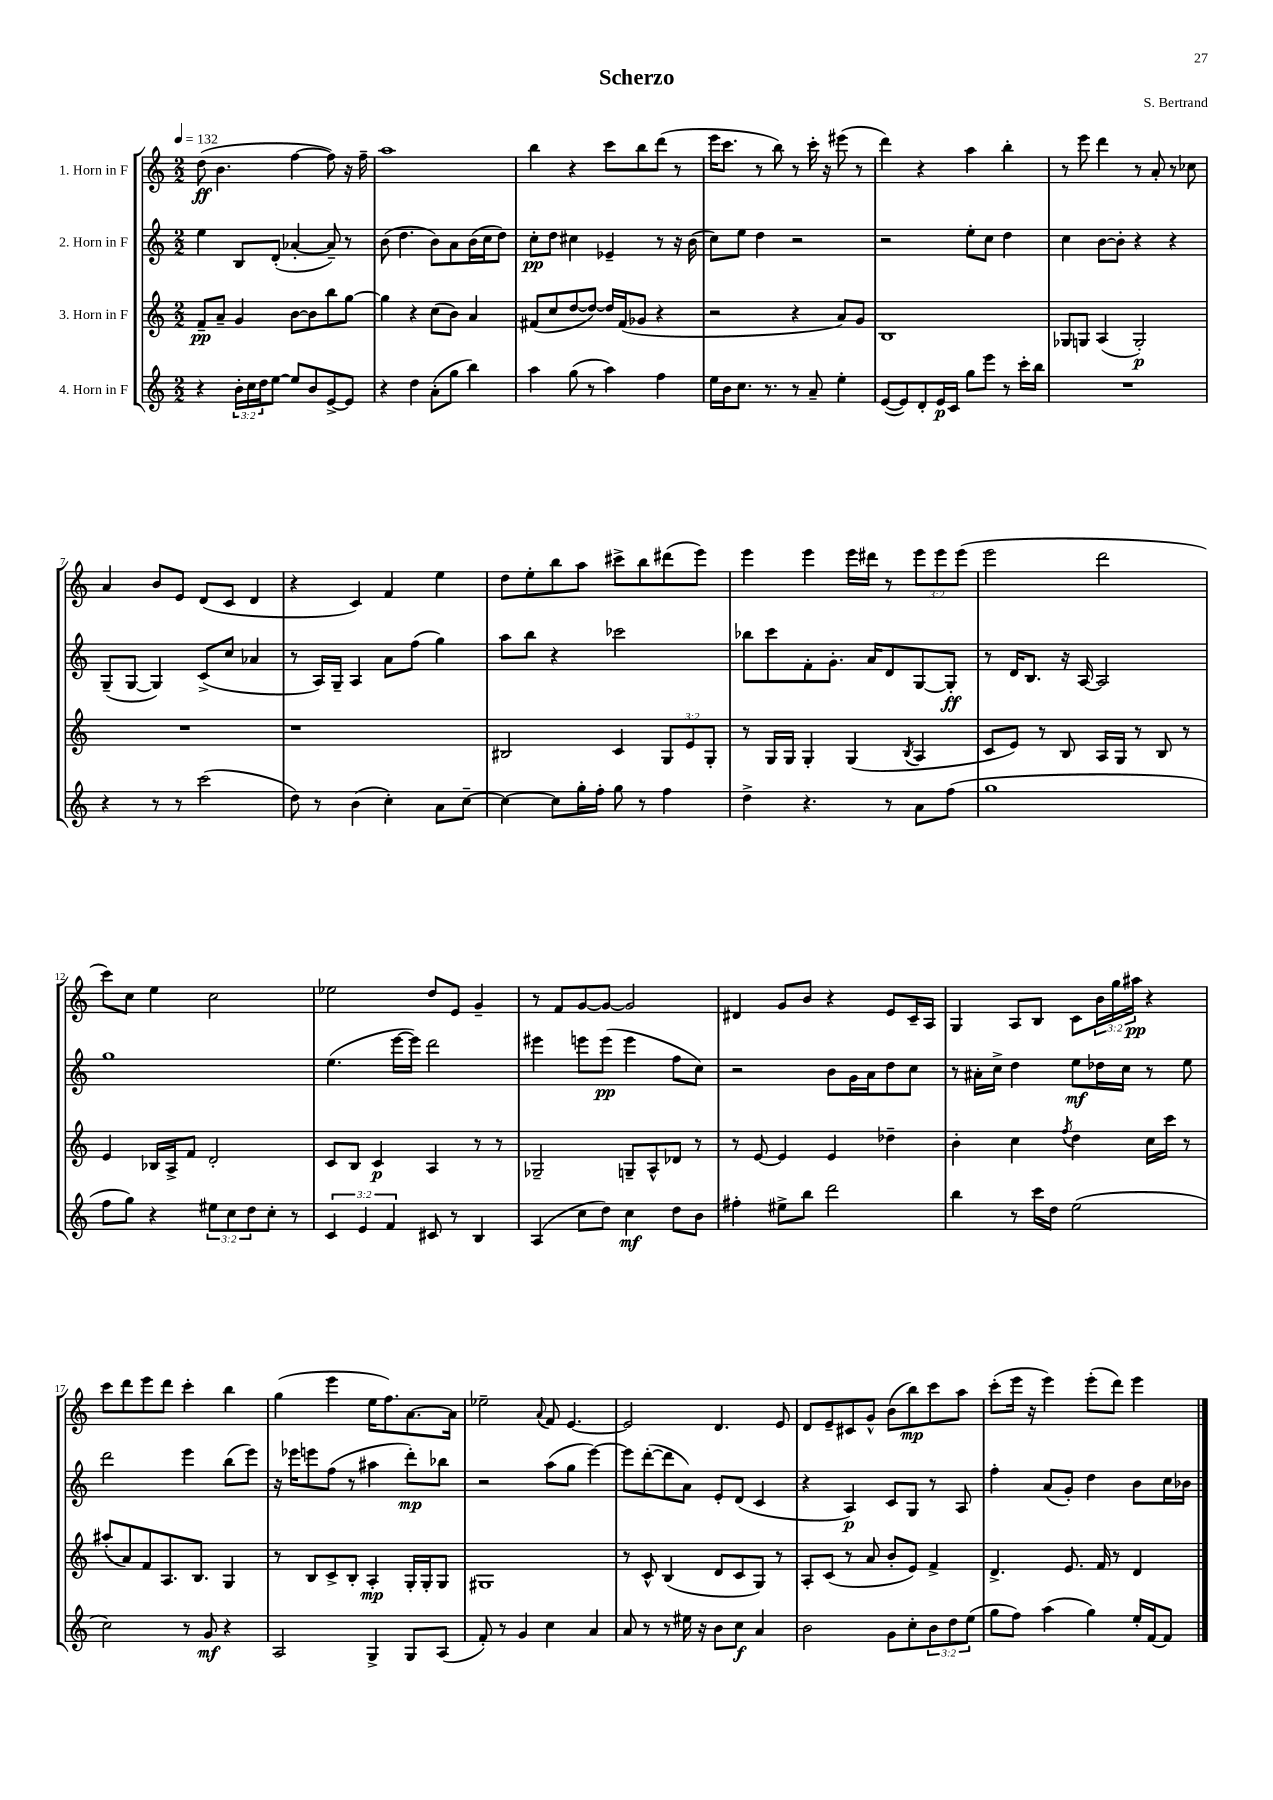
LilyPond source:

\header { title = "Scherzo" composer = "S. Bertrand" }
<<
\new StaffGroup <<
\new Staff = "s0" \with { instrumentName = "1. Horn in F" } {
    \clef treble \key c \major \numericTimeSignature \time 2/2 \override Staff.TupletNumber.text = #tuplet-number::calc-fraction-text \tempo 4 = 132
    d''8\ff( b'4. f''4~ f''8) r16 f''16-- |
    a''1 |
    b''4 r4 c'''8 b''8 d'''8( r8 |
    e'''16 c'''8. r8 b''8) r8 c'''16-. r16 eis'''8( r8 |
    d'''4) r4 a''4 b''4-. |
    r8 e'''8 d'''4 r8 a'8-. r8 ces''8 |
    a'4 b'8 e'8 d'8( c'8 d'4 |
    r4 c'4) f'4 e''4 |
    d''8 e''8-. b''8 a''8 cis'''8-> b''8 dis'''8( e'''8) |
    e'''4 e'''4 e'''16 dis'''16 r8 \tuplet 3/2 { e'''8 e'''8 e'''8( } |
    e'''2 d'''2 |
    c'''8) c''8 e''4 c''2 |
    ees''2 d''8 e'8 g'4-- |
    r8 f'8 g'8~ g'8~ g'2 |
    dis'4 g'8 b'8 r4 e'8 c'16-- a16 |
    g4 a8 b8 c'8 \tuplet 3/2 { b'16 g''16 ais''16\pp } r4 |
    c'''8 d'''8 e'''8 d'''8 c'''4-. b''4 |
    g''4( e'''4 e''16 f''8.) a'8.~ a'16 |
    ees''2-- \appoggiatura { a'8 } f'8 e'4.~ |
    e'2 d'4. e'8 |
    d'8 e'8-- cis'8 g'8-^ b'8( b''8\mp) c'''8 a''8 |
    c'''8-.( e'''16 r16 e'''4) e'''8-.( d'''8) e'''4 \bar "|." |
}
\new Staff = "s1" \with { instrumentName = "2. Horn in F" } {
    \clef treble \key c \major \numericTimeSignature \time 2/2
    e''4 b8 d'8-.( aes'4~-. aes'8--) r8 |
    b'8( d''4. b'8) a'8 b'16( c''16 d''8) |
    c''8-.\pp d''8 cis''4 ees'4-- r8 r16 b'16( |
    c''8) e''8 d''4 r2 |
    r2 e''8-. c''8 d''4 |
    c''4 b'8~ b'8-. r4 r4 |
    g8--( g8~ g4) c'8->( c''8 aes'4 |
    r8 a16) g16-- a4 a'8 f''8( g''4) |
    a''8 b''8 r4 ces'''2 |
    bes''8 c'''8 f'8-. g'8.-. a'16 d'8 g8~ g8-.\ff |
    r8 d'16 b8. r16 a16~ a2 |
    g''1 |
    e''4.( e'''16~ e'''16) d'''2 |
    eis'''4 e'''8 e'''8\pp( e'''4 f''8 c''8) |
    r2 b'8 g'16 a'16 d''8 c''8 |
    r8 ais'16-. c''16-> d''4 e''8\mf des''16 c''16 r8 e''8 |
    d'''2 e'''4 b''8( e'''8) |
    r16 ees'''16 e'''8 f''8( r8 ais''4 d'''8-.\mp) bes''8 |
    r2 a''8( g''8 e'''4~) |
    e'''8 d'''8~-.( d'''8 a'8) e'8-. d'8( c'4 |
    r4 a4\p) c'8 g8 r8 a8 |
    f''4-. a'8( g'8-.) d''4 b'8 c''16 bes'16 \bar "|." |
}
\new Staff = "s2" \with { instrumentName = "3. Horn in F" } {
    \clef treble \key c \major \numericTimeSignature \time 2/2 \override Staff.TupletNumber.text = #tuplet-number::calc-fraction-text
    f'8--\pp a'8-- g'4 b'8~ b'8 b''8 g''8~ |
    g''4 r4 c''8( b'8) a'4 |
    fis'8( c''8 d''8~ d''8~) d''16 fis'16( ges'8 r4 |
    r2 r4 a'8) g'8 |
    b1 |
    ges8 g8 a4( g2-.\p) |
    R1 |
    r1 |
    bis2 c'4 \tuplet 3/2 { g8 e'8 g8-. } |
    r8 g16 g16 g4-. g4( \acciaccatura { b8 } a4 |
    c'8 e'8) r8 b8 a16 g16 r8 b8 r8 |
    e'4 bes16 a16-> f'8 d'2-. |
    c'8 b8 c'4\p a4 r8 r8 |
    ges2-- g8-- a8-^ des'8 r8 |
    r8 e'8~ e'4 e'4 des''4-- |
    b'4-. c''4 \acciaccatura { f''8 } d''4 c''16 c'''16 r8 |
    ais''8-.( a'8) f'8 a8. b8. g4 |
    r8 b8 c'8-> b8-. a4-.\mp g16-. g16-. g8 |
    gis1 |
    r8 c'8-^ b4( d'8 c'8 g8) r8 |
    a8-. c'8( r8 a'8 b'8-. e'8) f'4-> |
    d'4.-> e'8. f'16 r8 d'4 \bar "|." |
}
\new Staff = "s3" \with { instrumentName = "4. Horn in F" } {
    \clef treble \key c \major \numericTimeSignature \time 2/2 \override Staff.TupletNumber.text = #tuplet-number::calc-fraction-text
    r4 \tuplet 3/2 { b'16-. c''16 d''16 } e''8~ e''8 b'8 e'8~-> e'8 |
    r4 d''4 a'8-.( g''8 b''4) |
    a''4 g''8( r8 a''4) f''4 |
    e''16 b'16 c''8. r8. r8 a'8-- e''4-. |
    e'8~( e'8) d'8-. e'16\p c'16 g''8 e'''8 r8 c'''16-. b''16 |
    R1 |
    r4 r8 r8 c'''2( |
    d''8) r8 b'4( c''4-.) a'8 c''8~-- |
    c''4~ c''8 g''16-. f''16-. g''8 r8 f''4 |
    d''4-> r4. r8 a'8 f''8( |
    g''1 |
    f''8 g''8) r4 \tuplet 3/2 { eis''8 c''8 d''8 } c''8-. r8 |
    \tuplet 3/2 { c'4 e'4 f'4 } cis'8 r8 b4 |
    a4( c''8 d''8) c''4\mf d''8 b'8 |
    fis''4-. eis''8-> b''8 d'''2 |
    b''4 r8 c'''16 d''16 e''2( |
    c''2) r8 g'8\mf r4 |
    a2 g4-> g8 a8( |
    f'8-.) r8 g'4 c''4 a'4 |
    a'8 r8 r8 eis''16 r16 b'8 c''8\f a'4 |
    b'2 g'8 c''8-. \tuplet 3/2 { b'8 d''8 e''8( } |
    g''8 f''8) a''4( g''4) e''16-. f'16~ f'8 \bar "|." |
}
>>
>>
